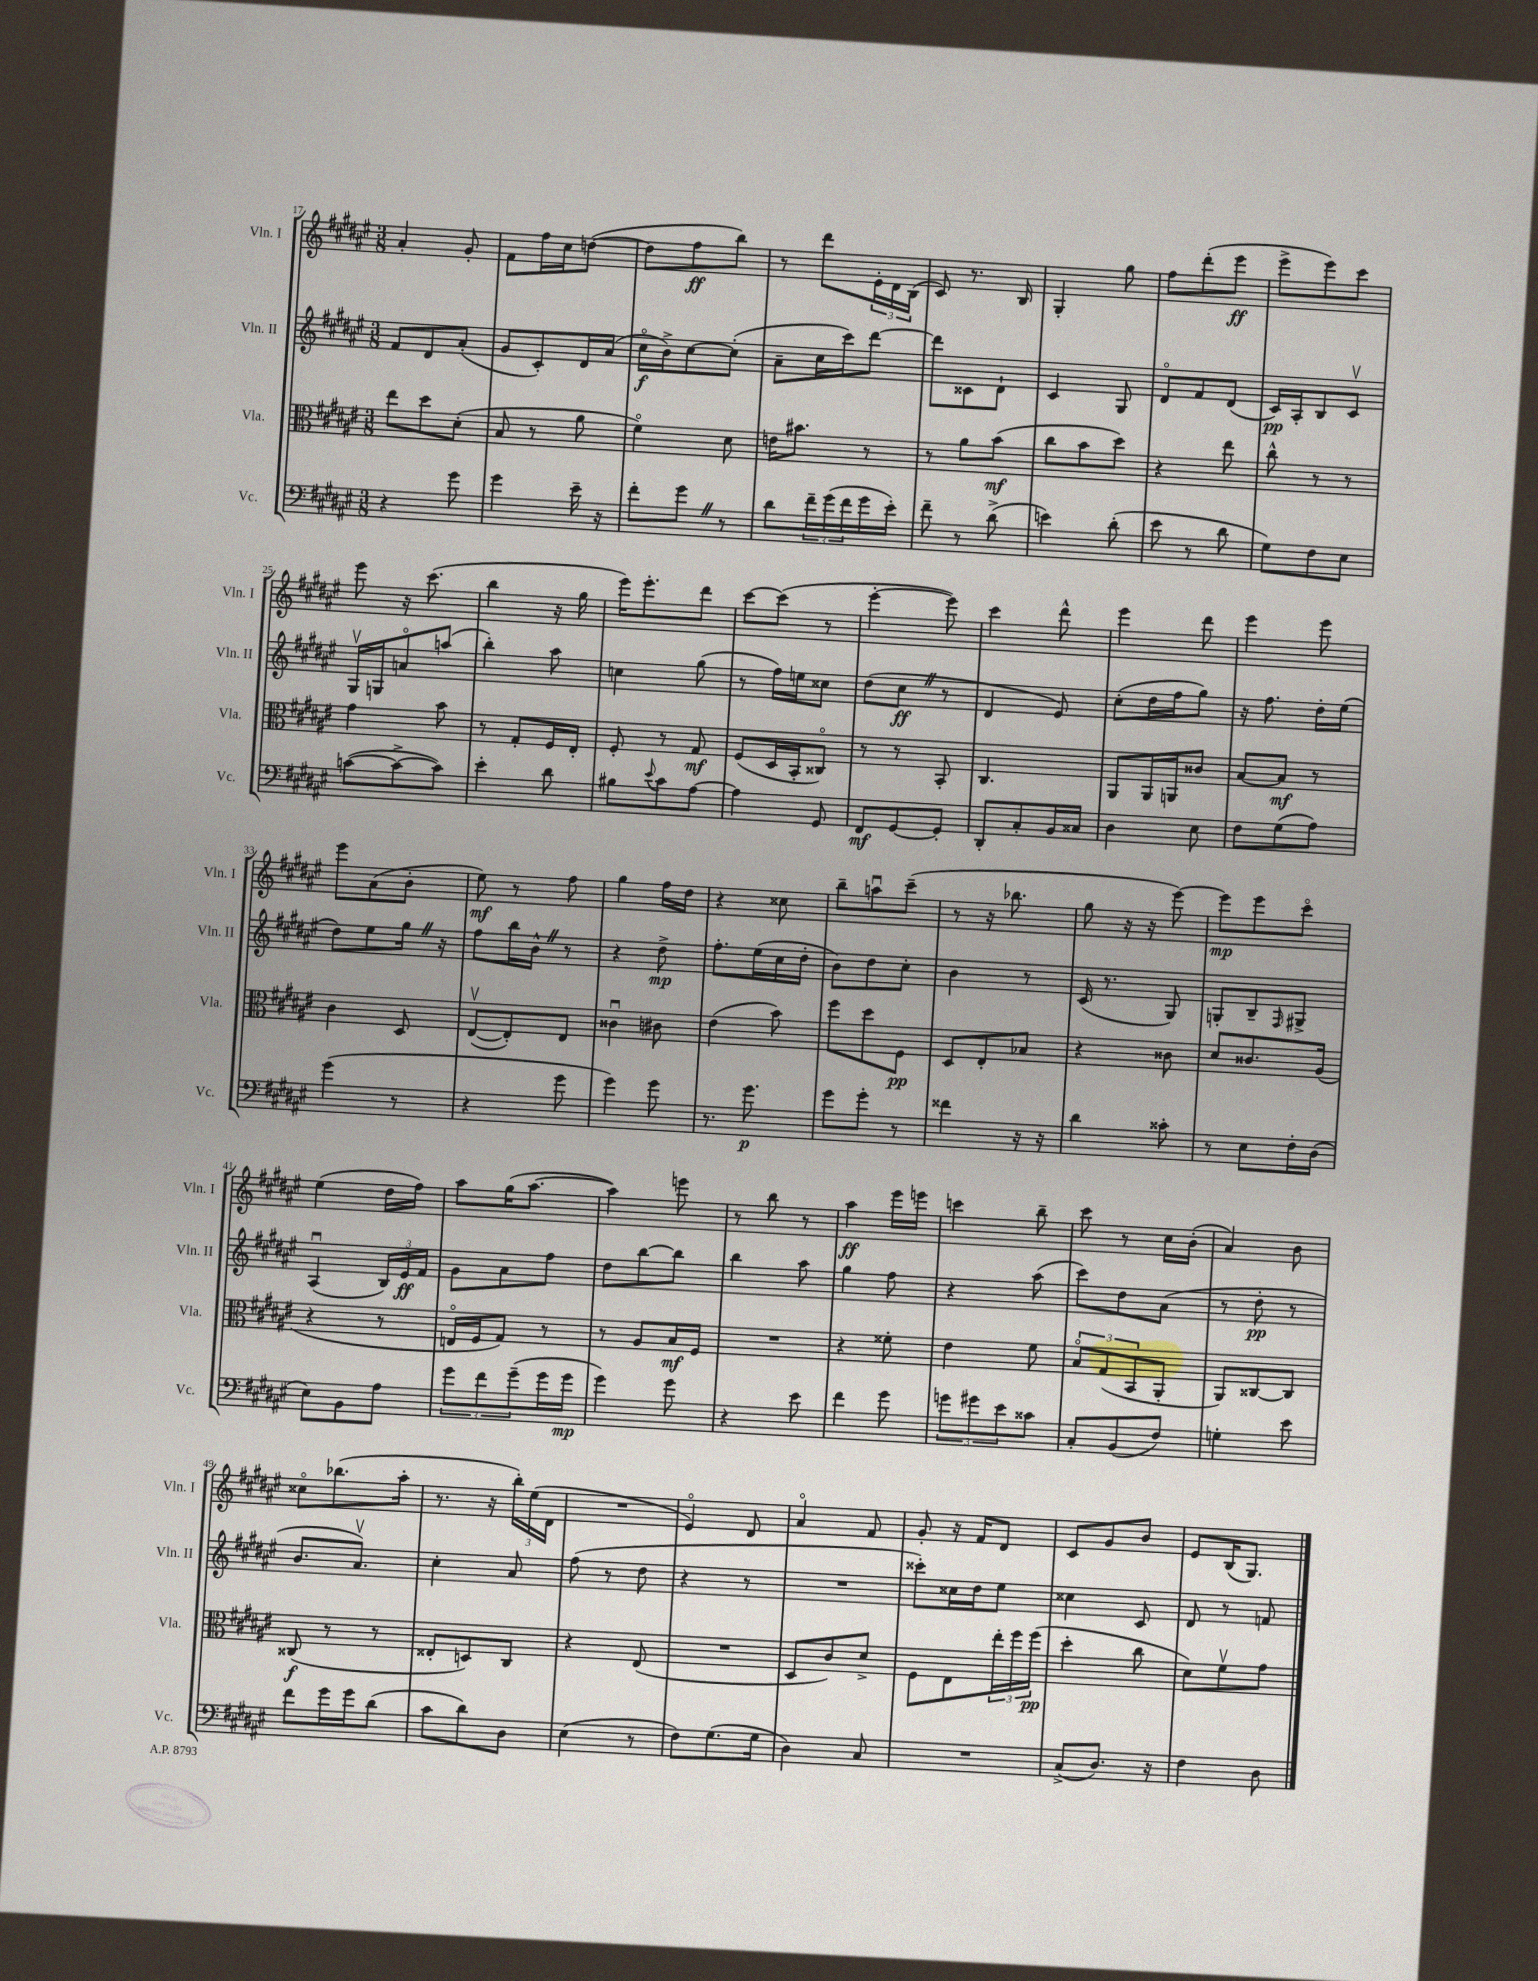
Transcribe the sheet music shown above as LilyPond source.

<<
\new StaffGroup <<
\new Staff = "s0" \with { instrumentName = "Vln. I" shortInstrumentName = "Vln. I" } {
    \clef treble \key fis \major \numericTimeSignature \time 3/8
    ais'4-. gis'8-. |
    fis'8 fis''16 cis''16 d''8~( |
    d''8 fis''8\ff b''8) |
    r8 dis'''8 \tuplet 3/2 { eis'16-. dis'16 b16( } |
    cis'8) r8. b16 |
    gis4-. gis''8 |
    fis''8 dis'''8-.( eis'''8\ff |
    eis'''8-> eis'''8) cis'''8 |
    eis'''8 r16 cis'''8.( |
    b''4 r16 gis''16 |
    eis'''16) eis'''8.-. dis'''8 |
    cis'''8~ cis'''8( r8 |
    eis'''4~-. eis'''8) |
    cis'''4 dis'''8-^ |
    eis'''4 dis'''8 |
    eis'''4 eis'''8 |
    eis'''8 ais'8( b'8-. |
    eis''8\mf) r8 fis''8 |
    gis''4 fis''16 dis''16 |
    r4 cisis''8 |
    b''8-- a''8\downbow cis'''8--( |
    r8 r16 bes''8. |
    gis''8 r16 r16 eis'''8~) |
    eis'''8\mp eis'''8 cis'''8\flageolet |
    eis''4( dis''16 fis''16) |
    ais''8 gis''16( ais''8.~ |
    ais''4) e'''8 |
    r8 b''8 r8 |
    ais''4\ff eis'''16 e'''16 |
    c'''4 b''8-- |
    cis'''8 r8 cis''16 b'16-.( |
    ais'4) b'8 |
    cisis''8\flageolet bes''8.( ais''16-. |
    r8. r16 \tuplet 3/2 { b''16-.) eis''16( dis'16 } |
    R4. |
    eis'4\flageolet) dis'8 |
    ais'4\flageolet fis'8 |
    gis'8-. r16 fis'16 dis'8 |
    cis'8 gis'8 b'8 |
    eis'8 b16( gis8.) \bar "|." |
}
\new Staff = "s1" \with { instrumentName = "Vln. II" shortInstrumentName = "Vln. II" } {
    \clef treble \key fis \major \numericTimeSignature \time 3/8
    fis'8 dis'8 ais'8-.( |
    gis'8 cis'8-.) dis'16 ais'16( |
    cis''16\flageolet\f b'16->) cis''8~ cis''8-.( |
    ais'8-- cis''16 cis'''16) dis'''8~ |
    dis'''8 cisis'8 dis'8-! |
    cis'4 gis8 |
    dis'8\flageolet fis'8 dis'8( |
    cis'16\pp) ais16-. b8 cis'8\upbow |
    gis16\upbow g16 a'8\flageolet a''8( |
    b''4-.) ais''8 |
    c''4 gis''8( |
    r8 fis''16) e''16 cisis''8 |
    dis''8( cis''8\ff \once \override BreathingSign.text = \markup { \musicglyph "scripts.caesura.straight" } \breathe r8 |
    dis'4 eis'8) |
    cis''8-.( dis''16 fis''16 gis''8) |
    r16 fis''8. dis''16-. eis''16( |
    dis''8) eis''8 gis''16 \once \override BreathingSign.text = \markup { \musicglyph "scripts.caesura.straight" } \breathe r16 |
    fis''8 b''16 b'16-^ \once \override BreathingSign.text = \markup { \musicglyph "scripts.caesura.straight" } \breathe r8 |
    r4 dis''8->\mp |
    fis''8.-. eis''16( cis''16 dis''16-. |
    b'8) dis''8 cis''8-. |
    b'4 r8 |
    cis'16( r8. gis8) |
    g8-. b8-- \grace { fis16 } gis8-> |
    ais4\downbow( \tuplet 3/2 { b16) eis'16\ff fis'16 } |
    gis'8 ais'8 fis''8 |
    dis''8 b''8~ b''8 |
    b''4 ais''8 |
    gis''4 fis''8 |
    r4 ais''8( |
    cis'''8) dis''8 ais'8( |
    r8 dis''8-.\pp r8 |
    b'8. ais'8.\upbow) |
    cis''4-. ais'8 |
    fis''8( r8 dis''8 |
    r4 r8 |
    R4. |
    cisis'''8-.) cisis''16 dis''16 eis''8 |
    cisis''4 cis'8 |
    dis'8 r8 f'8 \bar "|." |
}
\new Staff = "s2" \with { instrumentName = "Vla." shortInstrumentName = "Vla." } {
    \clef alto \key fis \major \numericTimeSignature \time 3/8
    eis''8 dis''8 dis'8-.( |
    b8 r8 ais'8 |
    fis'4\flageolet) dis'8 |
    e'16 bis'8. r8 |
    r8 ais'8 b'8\mf( |
    cis''8 b'8 dis''8) |
    r4 eis''8 |
    cis''8-^ r8 r8 |
    gis'4 b'8 |
    r8 gis8-. fis16 eis16-. |
    fis8-. r8 gis8\mf |
    fis8( dis16 b,16-. cisis8\flageolet) |
    r8 r8 b,8-. |
    cis4. |
    ais,8 ais,16 a,16 cisis'8 |
    b8~ b8\mf r8 |
    cis'4 dis8 |
    eis8~\upbow( eis8-.) eis8 |
    cisis'4\downbow cis'8 |
    eis'4( b'8) |
    fis''8 dis''8 fis8\pp |
    dis8 eis8-. bes8 |
    r4 cisis'8 |
    dis'8 cisis'8. ais16( |
    r4 r8 |
    e16\flageolet fis16 gis8) r8 |
    r8 ais8 b16\mf fis16 |
    R4. |
    r4 fisis'8-. |
    eis'4 fis'8 |
    \tuplet 3/2 { b8\flageolet gis8( b,8 } ais,8-. |
    ais,8) cisis8~ cisis8 |
    cisis8\f( r8 r8 |
    eisis8-. d8) cis8 |
    r4 eis8( |
    R4. |
    dis8 cis'8) dis'8-> |
    fis8 eis8 \tuplet 3/2 { eis''16-. fis''16 fis''16\pp( } |
    dis''4-. cis''8 |
    dis'8) fis'8\upbow gis'8 \bar "|." |
}
\new Staff = "s3" \with { instrumentName = "Vc." shortInstrumentName = "Vc." } {
    \clef bass \key fis \major \numericTimeSignature \time 3/8
    r4 gis'8 |
    gis'4 eis'16-- r16 |
    fis'8-. gis'8 \once \override BreathingSign.text = \markup { \musicglyph "scripts.caesura.straight" } \breathe r8 |
    dis'8 \tuplet 3/2 { fis'16-- gis'16( fis'16 } gis'16 eis'16-.) |
    fis'8-- r8 dis'8->( |
    e'4) dis'8-.( |
    eis'8 r8 dis'8 |
    gis8) fis8 eis8 |
    c'8~( c'8~-> c'8) |
    eis'4-. dis'8 |
    bis8 \appoggiatura { eis'8 } cis'8 ais8~ |
    ais4 gis,8 |
    fis,8\mf gis,8~ gis,8-. |
    dis,8-. cis8-. b,16 cisis16 |
    dis4 eis8 |
    fis8 gis8( ais8) |
    gis'4( r8 |
    r4 gis'8 |
    gis'4) gis'8 |
    r8. gis'8.\p |
    gis'8 gis'8-. r8 |
    fisis'4 r16 r16 |
    dis'4 cisis'8-. |
    r8 eis8 fis16-. dis16( |
    eis8) b,8 ais8 |
    \tuplet 3/2 { gis'8 fis'8 gis'8--( } gis'16 gis'16\mp |
    gis'4) gis'8 |
    r4 eis'8 |
    fis'4 gis'8 |
    \tuplet 3/2 { g'8 gis'8 eis'8 } cisis'8 |
    cis8-. b,8( fis8) |
    g4-. eis'8 |
    fis'8 gis'16 gis'16 dis'8( |
    cis'8 dis'8) dis8 |
    eis4( r8 |
    fis8) gis8.( gis16 |
    dis4) cis8 |
    R4. |
    cis8->( dis8.) r16 |
    fis4 dis8 \bar "|." |
}
>>
>>
\layout { \context { \Score currentBarNumber = #17 } }
